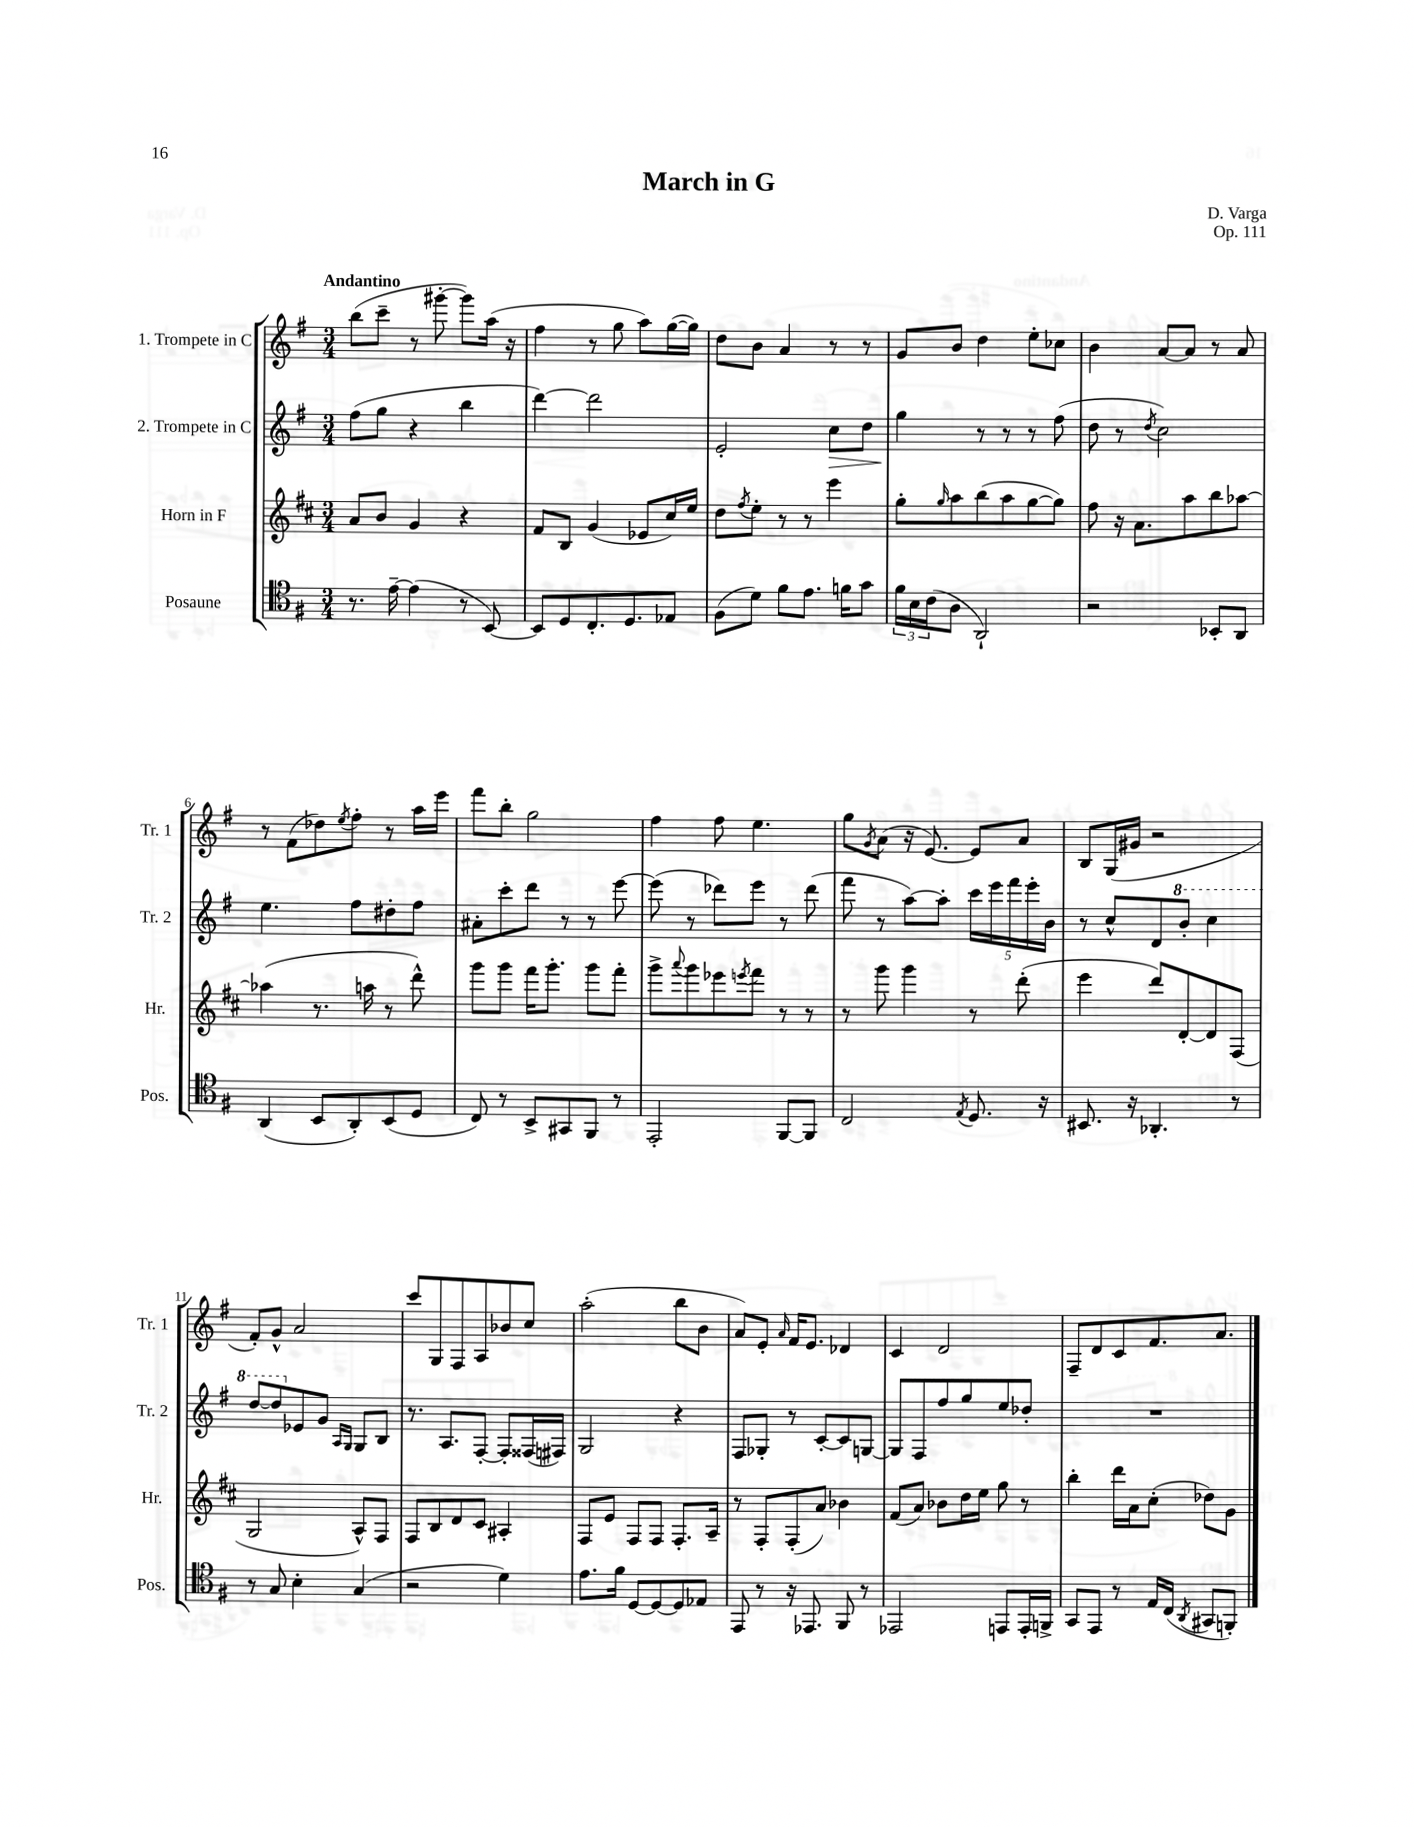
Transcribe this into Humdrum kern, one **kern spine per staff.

**kern	**kern	**kern	**kern
*staff4	*staff3	*staff2	*staff1
*clefC4	*clefG2	*clefG2	*clefG2
*k[f#]	*k[f#c#]	*k[f#]	*k[f#]
*M3/4	*M3/4	*M3/4	*M3/4
8.r	8a	(8ff#	(8bb
.	8b	8gg	8ccc~
[16e~	.	.	.
(4e]	4g	4r	8r
.	.	.	[8ggg#'
8r	4r	4bb	8ggg#])
[8BB)	.	.	(16aa
.	.	.	16r
=	=	=	=
8BB]	8f#	[4ddd)	4ff#
8D	8B	.	.
8.C'	(4g	2ddd]	8r
.	.	.	8gg
8.D	.	.	.
.	8e-	.	8aa)
8E-	16cc#)	.	([16gg
.	16ee	.	16gg])
=	=	=	=
(8F#	8dd	2e'	8dd
.	8qff#	.	.
8d)	8ee'	.	8b
8f#	8r	.	4a
8.e	8r	.	.
.	4eee	8cc	8r
16f	.	.	.
8g	.	8dd	8r
=	=	=	=
24f#	8gg'	4gg	8g
24B	.	.	.
(24c	.	.	.
.	16qqgg	.	.
8A	8aa	.	8b
2AA`)	(8bb	8r	4dd
.	8aa	8r	.
.	[8gg	8r	8ee'
.	8gg])	(8ff#	8cc-
=	=	=	=
2r	8ff#	8dd	4b
.	16r	8r	.
.	8.a	.	.
.	.	8qdd	.
.	.	2cc)	[8a
.	8aa	.	8a]
8BB-'	8bb	.	8r
8AA	[8aa-	.	8a
=	=	=	=
(4AA	(4aa-]	4.ee	8r
.	.	.	(8f#
8BB	8.r	.	8dd-)
.	.	.	8qee
8AA')	.	8ff#	8ff#'
.	16aa	.	.
(8BB	8r	8dd#'	8r
8D	8ddd^^)	8ff#	16aa
.	.	.	16eee
=	=	=	=
8C)	8ggg	8a#'	8fff#
8r	8ggg	8ccc'	8bb'
8BB^	16fff#	8ddd	2gg
.	8.ggg'	.	.
8GG#	.	8r	.
8FF#	8ggg	8r	.
8r	8fff#'	[8eee	.
=	=	=	=
2EE'	8ggg^	(8eee]	4ff#
.	8qqaaa	.	.
.	8ggg	8r	.
.	8eee-	8ddd-)	8ff#
.	8qeee	.	.
.	8fff#	8eee	4.ee
[8FF#	8r	8r	.
8FF#]	8r	(8ddd-	.
=	=	=	=
2C	8r	8fff#	8gg
.	.	.	8qg
.	8ggg	8r	(8a
.	4ggg	[8aa)	16r
.	.	.	[8.e)
.	.	8aa']	.
8qE	.	.	.
8.D	8r	20ccc	8e]
.	.	20eee	.
.	.	20fff#	.
.	(8ddd'	.	8a
.	.	20eee'	.
16r	.	.	.
.	.	20b	.
=	=	=	=
8.BB#	4eee	8r	8B
.	.	8cc^^	(16G
16r	.	.	16g#
4.AA-'	8ddd)	8d	2r
.	[8d'	8bb'	.
.	8d]	4ccc	.
8r	(8F#	.	.
=	=	=	=
8r	2G	[8ddd	8f#')
8G	.	8ddd]	8g^^
4B'	.	8e-	2a
.	.	8g	.
.	.	16qqA	.
.	.	16qqG	.
(4G	8A^^)	8G	.
.	8F#	8B	.
=	=	=	=
2r	8F#	8.r	8ccc
.	8B	.	8G
.	.	8.A	.
.	8d	.	8F#
.	8c#	[8F#'	8A
4d)	4A#'	8F#']	8b-
.	.	(16F##	8cc
.	.	16F#)	.
=	=	=	=
8.e	8F#	2G	(2aa'
.	8e	.	.
16f#	.	.	.
[8D	8F#	.	.
8D_	8F#	.	.
8D]	8.F#'	4r	8bb
8E-	.	.	8b
.	16A~	.	.
=	=	=	=
8EE	8r	8F#	8a)
8r	8F#'	8G-'	8e'
.	.	.	16qqa
16r	(8F#'	8r	16f#
8.EE-	.	.	8.e
.	8a)	[8c'	.
8FF#	4b-	8c]	4d-
8r	.	[8G	.
=	=	=	=
2EE-	(8f#	8G]	4c
.	8a)	8F#	.
.	8b-	8ff#	2d
.	16dd	8gg	.
.	16ee	.	.
8EE	8gg	8ee	.
16EE'	8r	8dd-'	.
16FF^	.	.	.
=	=	=	=
8GG	4bb'	2.r	8F#~
8EE	.	.	8d
8r	16ddd	.	8c
.	16a	.	.
16E	(8cc#'	.	8.f#
(16C	.	.	.
8qAA	.	.	.
8GG#	8dd-)	.	.
.	.	.	8.a
8FF')	8g	.	.
==	==	==	==
*-	*-	*-	*-
